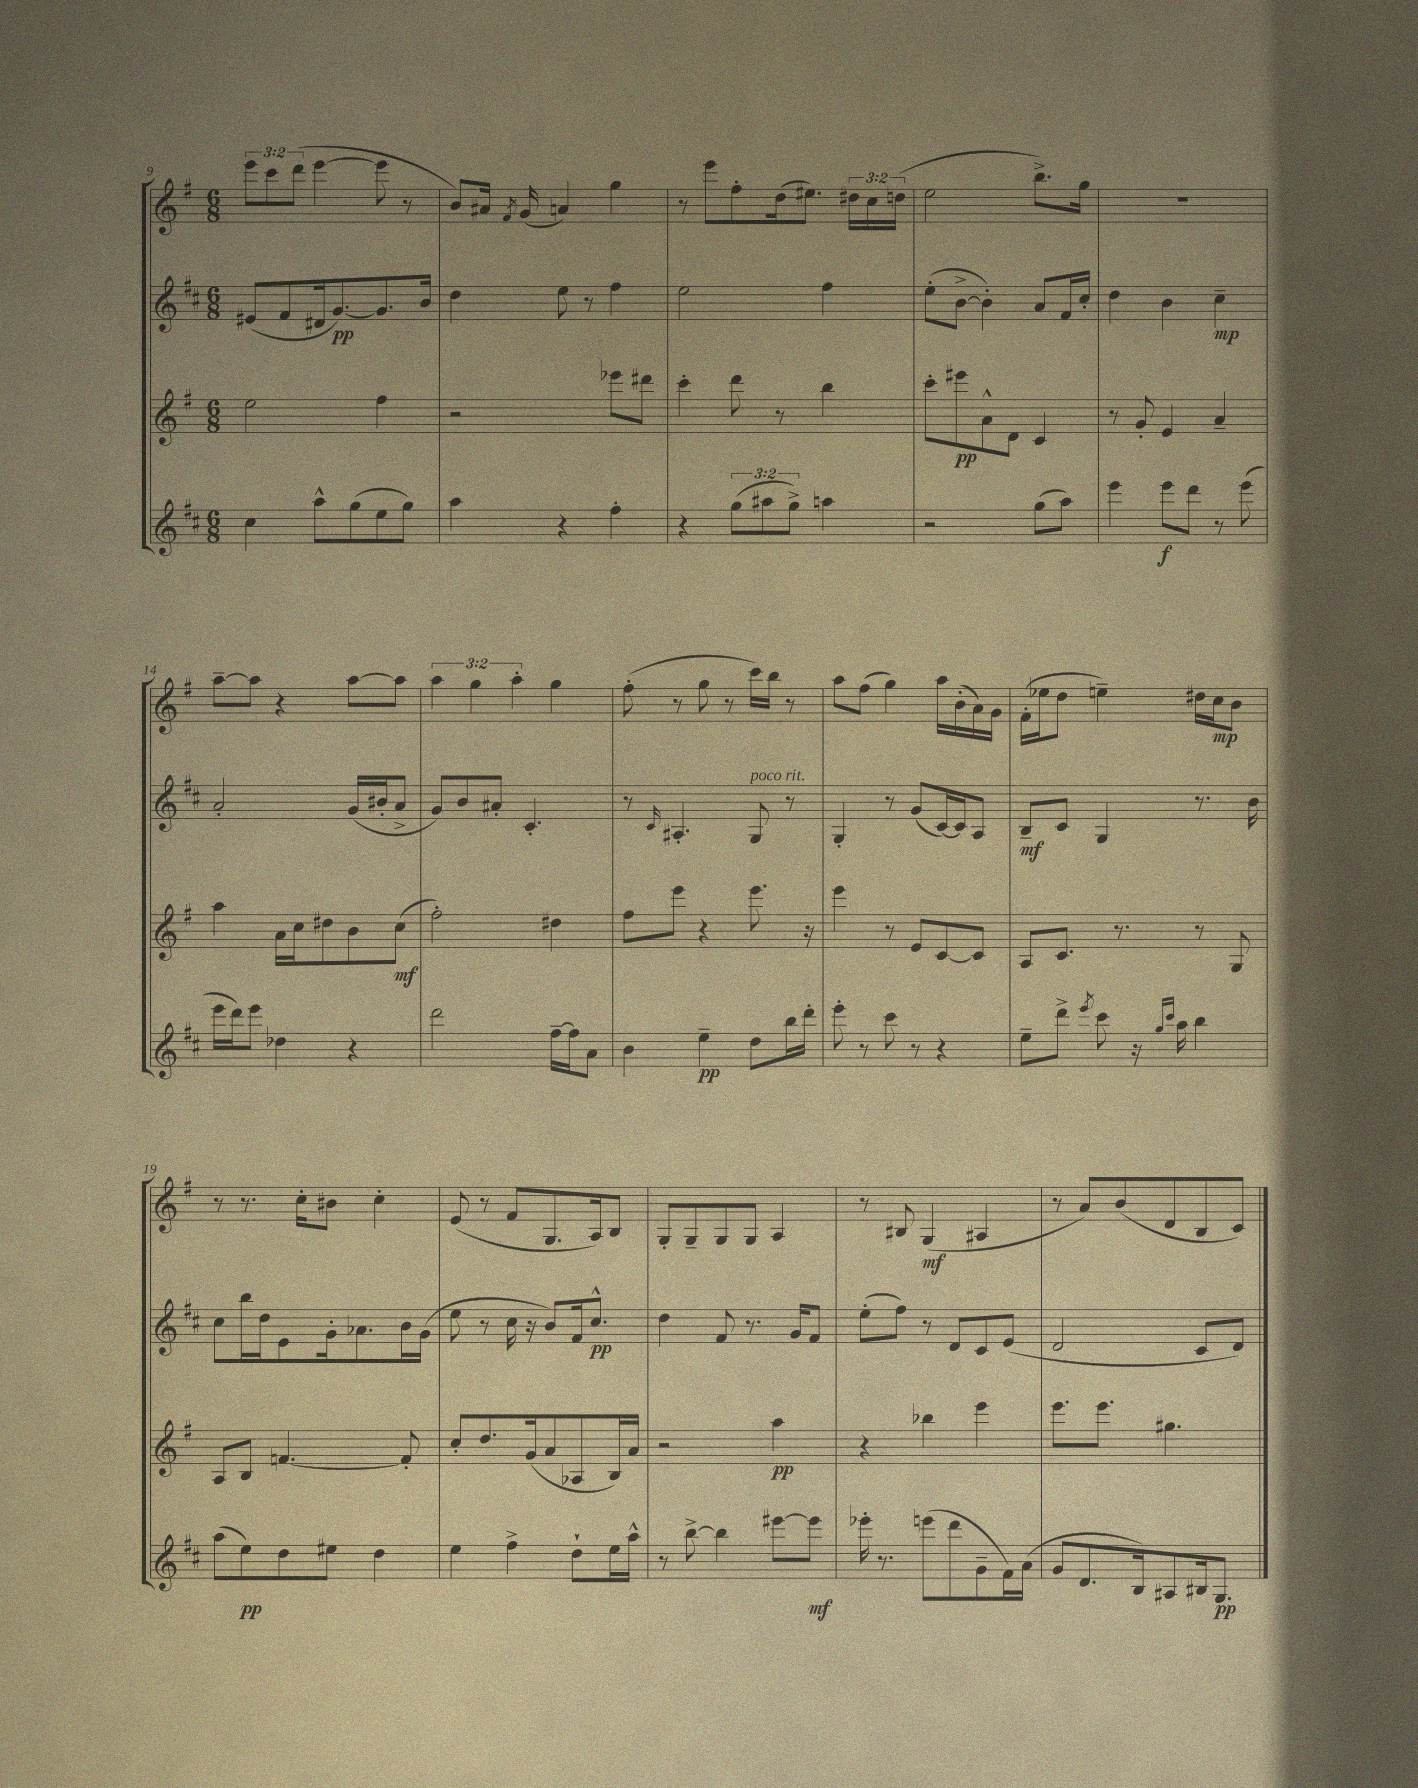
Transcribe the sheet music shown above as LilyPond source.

<<
\new StaffGroup <<
\new Staff = "s0" {
    \clef treble \key g \major \numericTimeSignature \time 6/8 \override Staff.TupletNumber.text = #tuplet-number::calc-fraction-text
    \autoBeamOff \tuplet 3/2 { e'''8[ c'''8 d'''8]( } e'''4~ e'''8 r8 |
    b'8[) ais'16] \acciaccatura { fis'8 } g'16( a'4) g''4 |
    r8 e'''8[ fis''8-. d''16( eis''8.]) \tuplet 3/2 { dis''16[ c''16 d''16]( } |
    e''2 b''8.[->) g''16] |
    R2. |
    a''8[~-- a''8] r4 a''8[~ a''8] |
    \tuplet 3/2 { a''4 g''4 a''4-. } g''4 |
    fis''8-.( r8 g''8 r8 c'''16[) b''16] r8 |
    a''8[ fis''8]( g''4) a''16[ b'16-.( a'16) g'16] |
    fis'16[-.( ees''16 d''8] e''4--) dis''16[ c''16\mp b'8] |
    r8 r8. c''16[-. bis'8] c''4-. |
    e'8( r8 fis'8[ g8. a16) b8] |
    g8[-. g8-- g8 g8] a4 |
    r8 bis8 g4\mf( ais4 |
    r8 a'8[) b'8( d'8 b8 c'8]) \bar "|." |
}
\new Staff = "s1" {
    \clef treble \key d \major \numericTimeSignature \time 6/8
    \autoBeamOff eis'8[( fis'8 dis'16 g'8.~\pp) g'8. b'16] |
    d''4 e''8 r8 fis''4 |
    e''2 fis''4 |
    e''8[-.( b'8]~-> b'4-.) a'8[ fis'16 cis''16]-. |
    d''4 b'4 cis''4--\mp |
    a'2-. g'16[( bis'16-. a'8]-> |
    g'8[) b'8 ais'8]-. cis'4.-. |
    r8 \grace { cis'16 } ais4.-. g8^\markup { \italic "poco rit." } r8 |
    g4-. r8 g'8[( cis'16~) cis'16 a8] |
    b8[--\mf cis'8] g4 r8. b'16 |
    cis''8[ b''16 d''16 e'8 g'16-. aes'8. b'16 g'16]( |
    e''8 r8 cis''16 r16 b'8[) fis'16 cis''8.]-^\pp |
    d''4 fis'8 r8. g'16[ fis'8] |
    e''8[-.( fis''8]) r8 d'8[ cis'8 e'8]( |
    d'2 cis'8[ d'8]) \bar "|." |
}
\new Staff = "s2" {
    \clef treble \key g \major \numericTimeSignature \time 6/8
    \autoBeamOff e''2 fis''4 |
    r2 ees'''8[ dis'''8] |
    c'''4-. d'''8 r8 b''4 |
    c'''8[-. eis'''8\pp a'8-^ d'8] c'4 |
    r8 g'8-. e'4 a'4-- |
    a''4 a'16[ c''16 dis''8 b'8 c''8]\mf( |
    fis''2-.) dis''4 |
    fis''8[ e'''8] r4 e'''8. r16 |
    e'''4 r8 e'8[ c'8~ c'8] |
    a8[ c'8.] r8. r8 g8 |
    a8[ b8] f'4.~ f'8-. |
    c''8[-. d''8. g'16( a'8 aes8 b16) a'16] |
    r2 a''4\pp |
    r4 bes''4 e'''4 |
    e'''8.[ e'''8.] gis''4. \bar "|." |
}
\new Staff = "s3" {
    \clef treble \key d \major \numericTimeSignature \time 6/8 \override Staff.TupletNumber.text = #tuplet-number::calc-fraction-text
    \autoBeamOff cis''4 a''8[-^ g''8( e''8 g''8]) |
    a''4 r4 fis''4-. |
    r4 \tuplet 3/2 { g''8[( ais''8 g''8]->) } a''4 |
    r2 g''8[( a''8]) |
    e'''4 e'''8[\f d'''8] r8 e'''8( |
    e'''16[ d'''16) e'''8] des''4 r4 |
    d'''2 fis''16[~-- fis''16 a'8] |
    b'4 e''4--\pp d''8[ b''16 d'''16]-. |
    e'''8-. r8 cis'''8 r8 r4 |
    e''8[-- d'''8]-> \acciaccatura { e'''8 } cis'''8 r16 \grace { g''16[ cis'''16] } a''16 b''4 |
    a''8[( e''8\pp) d''8 eis''8] d''4 |
    e''4 fis''4-> d''8[-! e''16 a''16]-^ |
    r8 b''8~-> b''4 eis'''8[~ eis'''8]\mf |
    ees'''16-. r8. e'''8[( d'''8 g'8-- fis'16) a'16]( |
    g'8[ d'8. b16) ais8 bis16 g8.]\pp \bar "|." |
}
>>
>>
\layout { \context { \Score currentBarNumber = #9 } }
